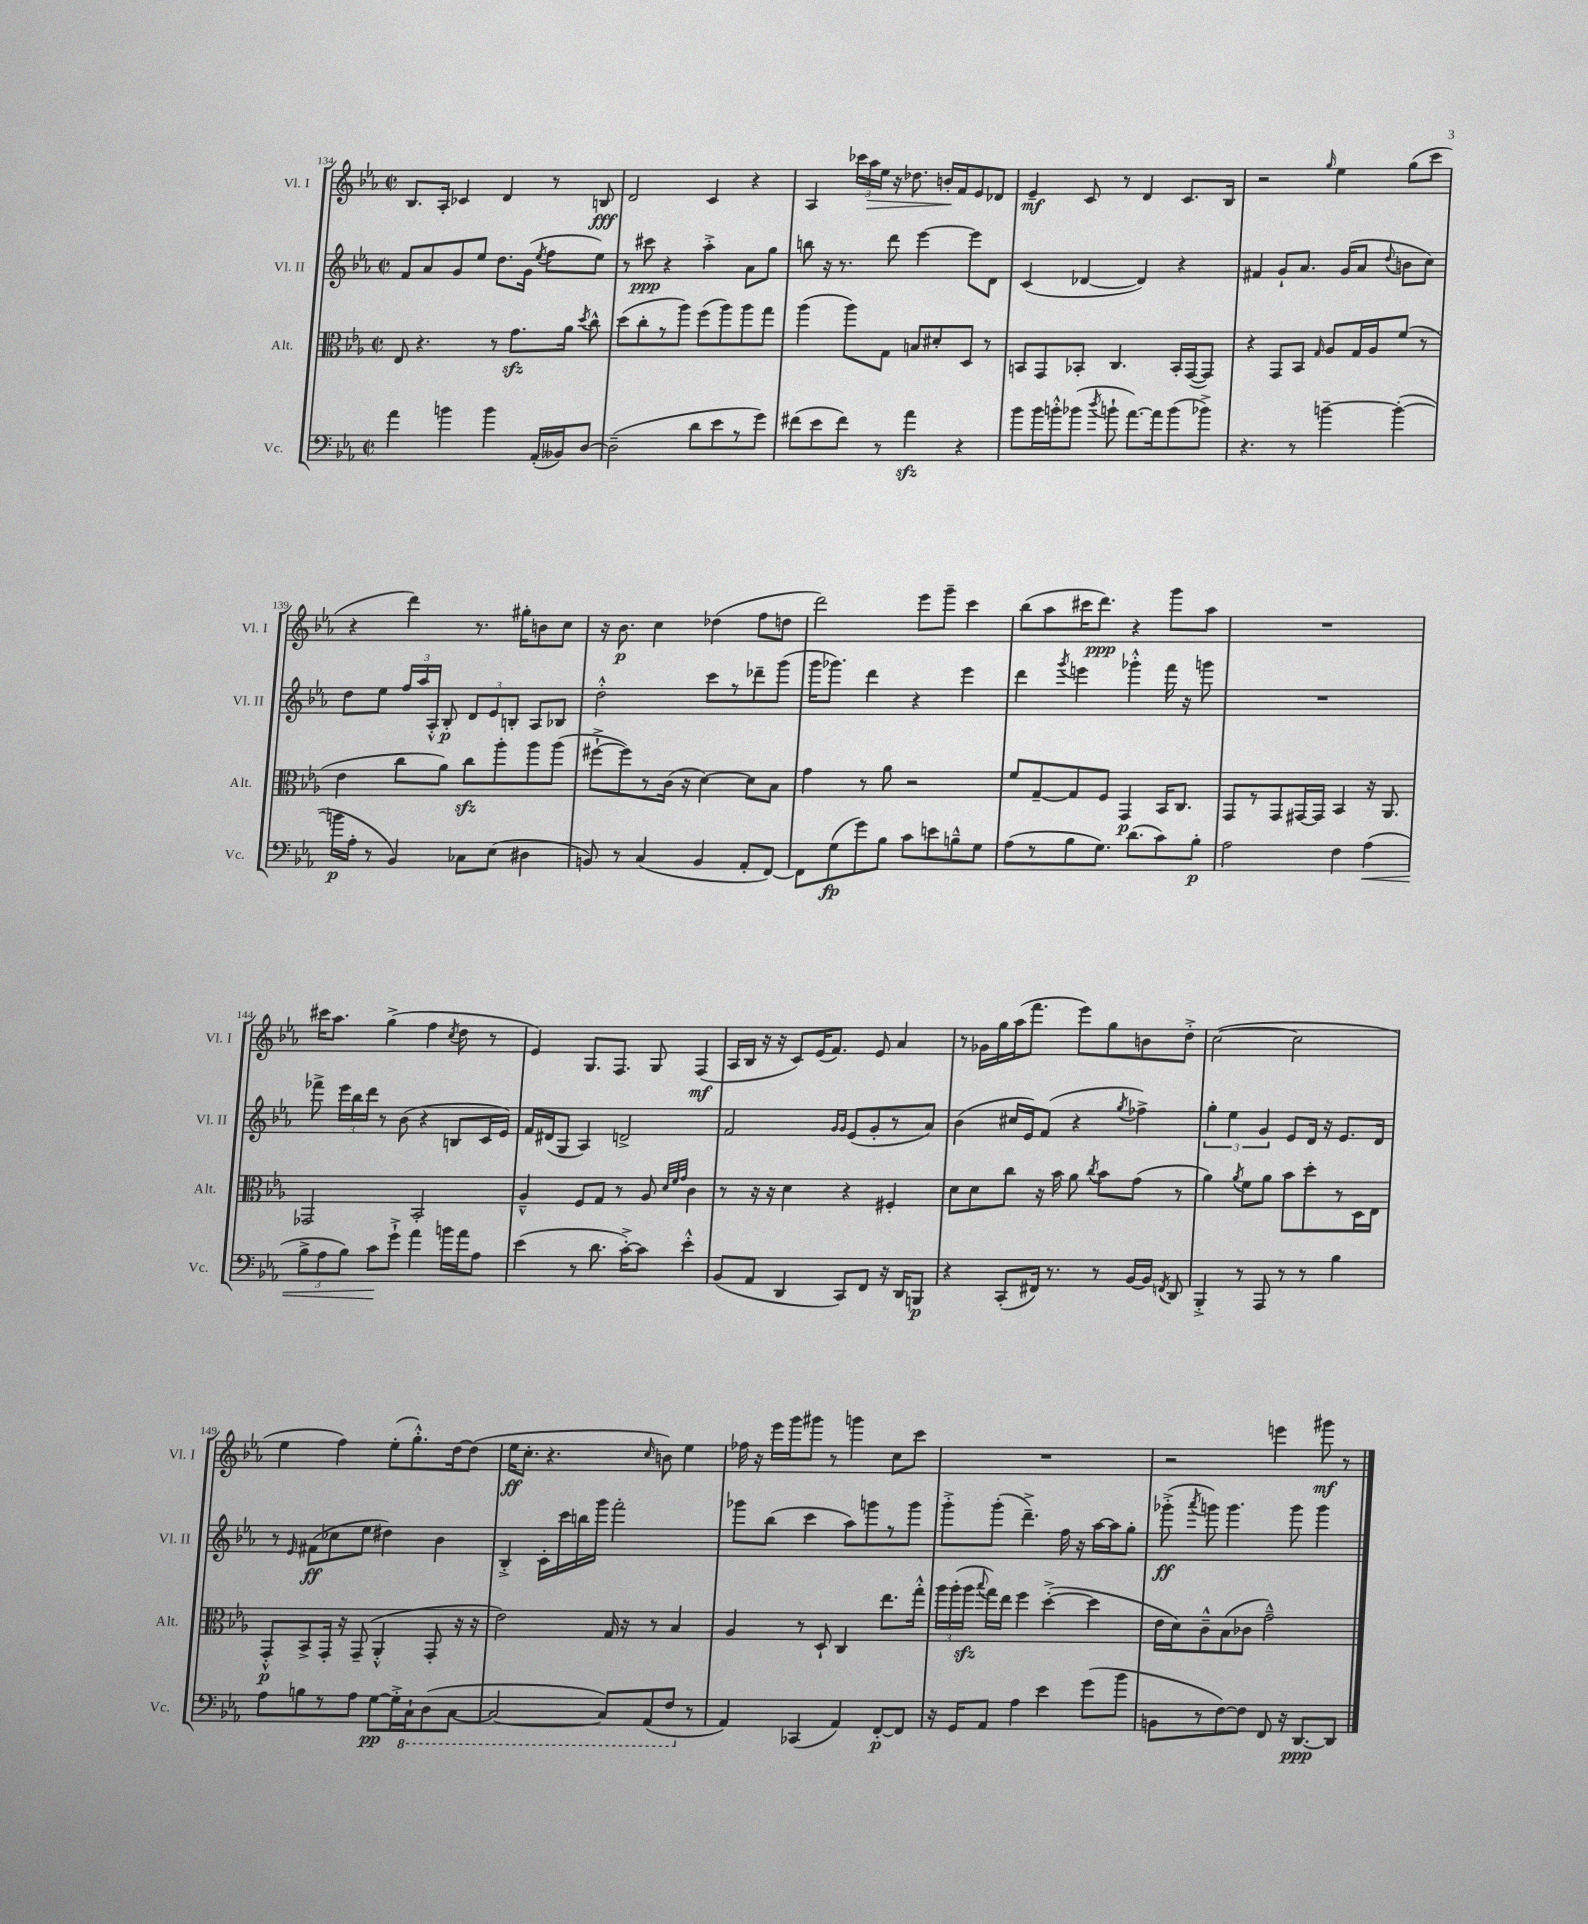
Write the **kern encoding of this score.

**kern	**dynam	**kern	**dynam	**kern	**dynam	**kern	**dynam
*part4	*part4	*part3	*part3	*part2	*part2	*part1	*part1
*staff4	*staff4	*staff3	*staff3	*staff2	*staff2	*staff1	*staff1
*I"Vc.	*	*I"Alt.	*	*I"Vl. II	*	*I"Vl. I	*
*I'Vc.	*	*I'Alt.	*	*I'Vl. II	*	*I'Vl. I	*
*clefF4	*	*clefC3	*	*clefG2	*	*clefG2	*
*k[b-e-a-]	*	*k[b-e-a-]	*	*k[b-e-a-]	*	*k[b-e-a-]	*
*M2/2	*	*M2/2	*	*M2/2	*	*M2/2	*
*met(c|)	*	*met(c|)	*	*met(c|)	*	*met(c|)	*
=134	=134	=134	=134	=134	=134	=134	=134
4a-\	.	8E-/	.	8f/L	.	8.B-/L	.
.	.	4.r	.	8a-/	.	.	.
.	.	.	.	.	.	16A-'/Jk	.
4bn\	.	.	.	8g/	.	4c-X/	.
.	.	.	.	8ee-/J	.	.	.
4b\	.	8r	.	8.dd\L	.	4d/	.
.	.	8.gzz\L	.	.	.	.	.
.	.	.	.	(16g\Jk	.	.	.
.	.	.	.	8qee-/	.	.	.
(16AA-'/LL	.	.	.	8ff\L	.	8r	.
16BB--X/J)	.	16a-\Jk	.	.	.	.	.
.	.	8qdd/	.	.	.	.	.
[8D/J	.	8cc^^\	.	8ee-\J)	.	8Bn/	fff
=135	=135	=135	=135	=135	=135	=135	=135
(2D~\]	.	(8dd\L	.	8r	.	2d/	.
.	.	8cc'\	.	8ccc#X\	ppp	.	.
.	.	8r	.	4r	.	.	.
.	.	8aa-\J)	.	.	.	.	.
8d\L	.	(8ff\L	.	4aa-'^\	.	4c/	.
8e-\	.	8aa-\)	.	.	.	.	.
8r	.	8aa-\	.	8a-\L	.	4r	.
8g\J)	.	8gg\J	.	8gg\J	.	.	.
=136	=136	=136	=136	=136	=136	=136	=136
(8f#X\L	.	(4aa-\	.	8bbn\	.	4A-/	.
8e-\	.	.	.	16r	.	.	.
.	.	.	.	8.r	.	.	.
8f#\J)	.	8aa-\L)	.	.	.	24ccc-X\LL	.
!	!	!	!	!	!	!	!LO:HP:b
.	.	.	.	.	.	24aa-\	>
.	.	.	.	.	.	24ee-\JJ	.
8r	.	8G\J	.	8ddd\	.	16r	.
.	.	.	.	.	.	8.dd-X\	.
4a-zz\	.	8Bn/L	.	[4eee-\	.	.	.
.	.	8d#X'/	.	.	.	16bn'/LL	.
.	.	.	.	.	.	16f/J	]
4r	.	8D/J	.	8eee-\L]	.	8e-/	.
.	.	8r	.	8d\J	.	8d-X/J	.
=137	=137	=137	=137	=137	=137	=137	=137
8b-\L	.	8BBn/L	.	(4c/	.	4e-~/	mf
16b-\L	.	8GG/	.	.	.	.	.
16bn'^^\J	.	.	.	.	.	.	.
(8b-X\J	.	8BB-X'/J	.	[4d-X/	.	8c/	.
8qdd/	.	.	.	.	.	.	.
8bn`\	.	4.C/	.	.	.	8r	.
[8.a-\L)	.	.	.	4d-/])	.	4d/	.
16a-\k]	.	.	.	.	.	.	.
(8b\	.	16BB-'/LL	.	4r	.	8.c/L	.
.	.	([16GG/J	.	.	.	.	.
8b-X^\J)	.	8GG/J])	.	.	.	.	.
.	.	.	.	.	.	16B-/Jk	.
=138	=138	=138	=138	=138	=138	=138	=138
4.r	.	4r	.	4f#X/	.	2r	.
.	.	8GG/L	.	8g`/L	.	.	.
8r	.	8BB-/J	.	8.a-/J	.	.	.
.	.	16qqG/	.	.	.	16qqgg/	.
[4bn~\	.	8A-/L	.	.	.	4ee-\	.
.	.	.	.	(16g/KL	.	.	.
.	.	16G/L	.	8a-/J	.	.	.
.	.	16A-/J	.	.	.	.	.
.	.	.	.	8qqdd/	.	.	.
(4b'\_	.	(8f/J	.	8bn\L	.	(8gg\L	.
.	.	8r	.	8cc\J)	.	8ccc\J	.
!!LO:LB:g=z
=139	=139	=139	=139	=139	=139	=139	=139
16bn\LL]	p	4e-\	.	8dd\L	.	4r	.
16A-'\JJ	.	.	.	.	.	.	.
8r	.	.	.	8ee-\J	.	.	.
4BB-/)	.	8cc\L	.	24ff/LL	.	4ddd\)	.
.	.	.	.	24aa-/	.	.	.
.	.	.	.	24A-'^^/JJ	.	.	.
.	.	8a-\J)	.	8B-'/	p	.	.
8C-X\L	.	8cczz\L	.	12d/L	.	8.r	.
.	.	.	.	12e-/	.	.	.
(8E-\J	.	8aa-'\	.	.	.	.	.
.	.	.	.	12Bn'/J	.	.	.
.	.	.	.	.	.	16gg#X'\KL	.
4D#X\	.	8aa-\	.	8A-/L	.	8bn\	.
.	.	(8aa-\J	.	8B-X/J	.	8cc\J	.
=140	=140	=140	=140	=140	=140	=140	=140
8BBn/)	.	[8ff#X`^\L	.	2dd'^^\	.	16r	.
.	.	.	.	.	.	8.b-\	p
8r	.	8ff#\])	.	.	.	.	.
(4C/	.	8r	.	.	.	4cc\	.
.	.	(16c\Jk	.	.	.	.	.
.	.	16r	.	.	.	.	.
4BB/	.	[4d\)	.	8ccc\L	.	(4dd-X\	.
.	.	.	.	8r	.	.	.
8AA-'/L	.	8d\L]	.	8ddd-X~\	.	8ff\L	.
[8FF/J)	.	8B-\J	.	(8ggg\J	.	8ddn\J	.
=141	=141	=141	=141	=141	=141	=141	=141
8FF\L]	.	4g\	.	16ggg\KL	.	2ddd\)	.
.	.	.	.	8.ggg-X\J)	.	.	.
(8G\	fp	.	.	.	.	.	.
8g\)	.	8r	.	4ddd\	.	.	.
8B-\J	.	8a-\	.	.	.	.	.
8c\L	.	2r	.	4r	.	8eee-\L	.
8en\	.	.	.	.	.	8ggg~\J	.
8Bn~^^\	.	.	.	4eee-\	.	4ccc\	.
8G\J	.	.	.	.	.	.	.
=142	=142	=142	=142	=142	=142	=142	=142
(8A-\L	.	8f/L	.	4ddd\	.	(8bb-\L	.
8r	.	[8G~/	.	.	.	8aa-\	.
.	.	.	.	8qggg/	.	.	.
8B-\	.	8G/]	.	4eeen\	.	16ccc#X\K	.
.	.	.	.	.	.	8.ddd\J)	ppp
8.G\J)	.	8F/J	.	.	.	.	.
.	.	4GG/	p	4ggg-X'^^\	.	4r	.
(8.d\L	.	.	.	.	.	.	.
8c\)	.	16BB-/KL	.	16fff\	.	8ggg\L	.
.	.	8.C/J	.	16r	.	.	.
8B-'\J	p	.	.	8gggn\	.	8aa-\J	.
=143	=143	=143	=143	=143	=143	=143	=143
2A-\	.	8GG/L	.	1r	.	1r	.
.	.	8r	.	.	.	.	.
.	.	8GG/	.	.	.	.	.
.	.	[16GG#X/L	.	.	.	.	.
.	.	16GG#/JJ]	.	.	.	.	.
4F\	.	4BB-/	.	.	.	.	.
!	!LO:HP:b	!	!	!	!	!	!
(4A-\	<	16r	.	.	.	.	.
.	.	8.AA-/	.	.	.	.	.
!!LO:LB:g=z
=144	=144	=144	=144	=144	=144	=144	=144
12B-^\L	.	2GG-X/	.	8fff-X^\	.	16ccc#X\KL	.
.	.	.	.	.	.	8.aa-\J	.
12A-\	.	.	.	.	.	.	.
.	.	.	.	24eee-\LL	.	.	.
12B-\J)	.	.	.	24bb-\	.	.	.
.	.	.	.	24ddd\JJ	.	.	.
8c\L	.	.	.	8r	.	(4gg^\	.
8g`^\J	[	.	.	(8b-\	.	.	.
4a-\	.	2BB-'/	.	4r	.	4ff\	.
.	.	.	.	.	.	8qcc/	.
16bn\LL	.	.	.	8Bn/L	.	8dd\	.
16a-\J	.	.	.	.	.	.	.
8A-\J	.	.	.	16c/L	.	8r	.
.	.	.	.	16e-/JJ)	.	.	.
=145	=145	=145	=145	=145	=145	=145	=145
(4e-\	.	4A-~^^/	.	16f/LL	.	4e-/)	.
.	.	.	.	(16d#X/J	.	.	.
.	.	.	.	8G/J	.	.	.
8r	.	8F/L	.	4A-/)	.	8.G/L	.
8.d\	.	8G/J	.	.	.	.	.
.	.	.	.	.	.	8.F/J	.
.	.	8r	.	2dn^/	.	.	.
[16c'^\KL)	.	.	.	.	.	.	.
8c\J]	.	8A-/	.	.	.	8G/	.
.	.	32qqd/LLL	.	.	.	.	.
.	.	32qqf/	.	.	.	.	.
.	.	32qqg/JJJ	.	.	.	.	.
4e-'^^\	.	4c\	.	.	.	(4F/	mf
=146	=146	=146	=146	=146	=146	=146	=146
(8BB-/L	.	8r	.	2f/	.	16A-/LL	.
.	.	.	.	.	.	16B-/JJ	.
8AA-/J	.	16r	.	.	.	16r	.
.	.	16r	.	.	.	16r	.
4DD/	.	4d\	.	.	.	8c/L)	.
.	.	.	.	.	.	(16e-/K	.
.	.	.	.	.	.	8.f/J)	.
.	.	.	.	16qqg/LL	.	.	.
.	.	.	.	16qqg/JJ	.	.	.
8CC/L)	.	4r	.	(8e-/L	.	.	.
8FF/J	.	.	.	8g'/	.	8e-/	.
16r	.	4F#X'/	.	8r	.	4a-/	.
16DD/KL	.	.	.	.	.	.	.
8BBBn/J	p	.	.	8a-/J)	.	.	.
=147	=147	=147	=147	=147	=147	=147	=147
4r	.	8d\L	.	(4b-\	.	8r	.
.	.	8d\	.	.	.	16g-X\LL	.
.	.	.	.	.	.	16gg\	.
(8CC'/L	.	8cc\J	.	16cc#X/LL	.	(16aa-\J	.
.	.	.	.	16e-/J)	.	8.fff\J	.
16FF#X/Jk)	.	16r	.	(8f/J	.	.	.
8.r	.	16b-\	.	.	.	.	.
.	.	8a-\	.	4r	.	8eee-\L)	.
.	.	8qcc/	.	.	.	.	.
8r	.	8b-\L	.	.	.	8gg\	.
.	.	.	.	8qgg/	.	.	.
[16BB-/LL	.	(8g\J	.	4ff-X^\)	.	8bn\	.
16BB-/JJ]	.	.	.	.	.	.	.
8qFFn/	.	.	.	.	.	.	.
8DD/	.	8r	.	.	.	8dd'^\J	.
=148	=148	=148	=148	=148	=148	=148	=148
4BBB-'^/	.	4a-\)	.	6gg'\	.	([2cc\	.
.	.	.	.	6ee-\	.	.	.
.	.	8qa-/	.	.	.	.	.
8r	.	8f\L	.	.	.	.	.
.	.	.	.	6g/	.	.	.
8AAA-/	.	8a-\J	.	.	.	.	.
8r	.	8b-\L	.	8e-/L	.	2cc\]	.
8r	.	8dd'\	.	16d/Jk	.	.	.
.	.	.	.	16r	.	.	.
4B-\	.	8r	.	8.e-/L	.	.	.
.	.	16D\L	.	.	.	.	.
.	.	16E-\JJ	.	16d/Jk	.	.	.
!!LO:LB:g=z
=149	=149	=149	=149	=149	=149	=149	=149
8A-\L	.	8GG'^^/L	p	8r	.	4ee-\	.
.	.	.	.	16qqe-/	.	.	.
8Bn\	.	8BB-^/	.	(8f#X\L	ff	.	.
8r	.	16GG'/Jk	.	8cc-X\	.	4ff\)	.
.	.	16r	.	.	.	.	.
8A-\J	.	(8GG~/	.	8ee-\J	.	.	.
[8G\L	pp	4AA-'^^/	.	4dd#X\)	.	(8ee-'\L	.
16G'^\L]	.	.	.	.	.	8.gg'^^\)	.
*8ba	*	*	*	*	*	*	*
16CC`\J	.	.	.	.	.	.	.
(8DD\	.	8GG'/	.	4b-\	.	.	.
.	.	.	.	.	.	[16dd\k	.
[8CC\J	.	16r	.	.	.	(8dd\J]	.
.	.	16r	.	.	.	.	.
=150	=150	=150	=150	=150	=150	=150	=150
2CC/_	.	2e-\)	.	4B-'^/	.	16ee-\KL	ff
.	.	.	.	.	.	8.cc'\J	.
.	.	.	.	16c'\LL	.	4.r	.
.	.	.	.	16ccc\	.	.	.
.	.	.	.	16bbn\	.	.	.
.	.	.	.	16ggg\JJ	.	.	.
8CC/L])	.	16G/	.	2fff'\	.	.	.
.	.	16r	.	.	.	.	.
.	.	.	.	.	.	16qqcc/	.
(8AAA-/	.	8r	.	.	.	8bn\)	.
8FF/J	.	4B-/	.	.	.	4ee-\	.
*X8ba	*	*	*	*	*	*	*
8r	.	.	.	.	.	.	.
=151	=151	=151	=151	=151	=151	=151	=151
4AA-/)	.	4A-/	.	8ggg-X\L	.	16ff-X\	.
.	.	.	.	.	.	16r	.
.	.	.	.	(8bb-\J	.	16eee-\LL	.
.	.	.	.	.	.	16ggg\J	.
(4CC-X/	.	8r	.	4ccc\	.	8ggg#X\J	.
.	.	8D`/	.	.	.	8r	.
4AA-/)	.	4C/	.	8aa-\L)	.	4gggn\	.
.	.	.	.	8gggn\	.	.	.
[8FF'/L	p	8.ee-\L	.	8r	.	8cc\L	.
8FF/J]	.	.	.	8ggg\J	.	8ccc\J	.
.	.	16gg'^^\Jk	.	.	.	.	.
=152	=152	=152	=152	=152	=152	=152	=152
16r	.	24aa-\LL	.	8ggg'^\L	.	1r	.
.	.	(24aa-'\	.	.	.	.	.
16GG/KL	.	.	.	.	.	.	.
.	.	24aa-zz\JJ	.	.	.	.	.
.	.	8qqbb-/	.	.	.	.	.
8AA-/J	.	16gg\LL)	.	(8ggg'\J	.	.	.
.	.	16ee-\JJ	.	.	.	.	.
4A-\	.	4ff\	.	4.ddd~^\)	.	.	.
4e-\	.	([4dd'^\	.	.	.	.	.
.	.	.	.	16ff\	.	.	.
.	.	.	.	16r	.	.	.
(8g\L	.	4dd\]	.	[16aa-\LL	.	.	.
.	.	.	.	16aa-\J]	.	.	.
8b-\J	.	.	.	8gg'\J	.	.	.
=153	=153	=153	=153	=153	=153	=153	=153
8BBn\L	.	16e-\LL	.	(8ggg-X'^\	ff	2r	.
.	.	16d\J)	.	.	.	.	.
.	.	.	.	8qaaa-/	.	.	.
8r	.	8c~^^\	.	8gggn\)	.	.	.
[8F\)	.	(8B-\	.	4.ggg\	.	.	.
8F\J]	.	8c-X\J	.	.	.	.	.
8FF/	.	2g~^^\)	.	.	.	4eeen\	.
16r	.	.	.	8ggg\	.	.	.
[8.DD/L	ppp	.	.	.	.	.	.
.	.	.	.	4ggg\	.	8ggg#X\	mf
8DD/J]	.	.	.	.	.	8r	.
==	==	==	==	==	==	==	==
*-	*-	*-	*-	*-	*-	*-	*-
